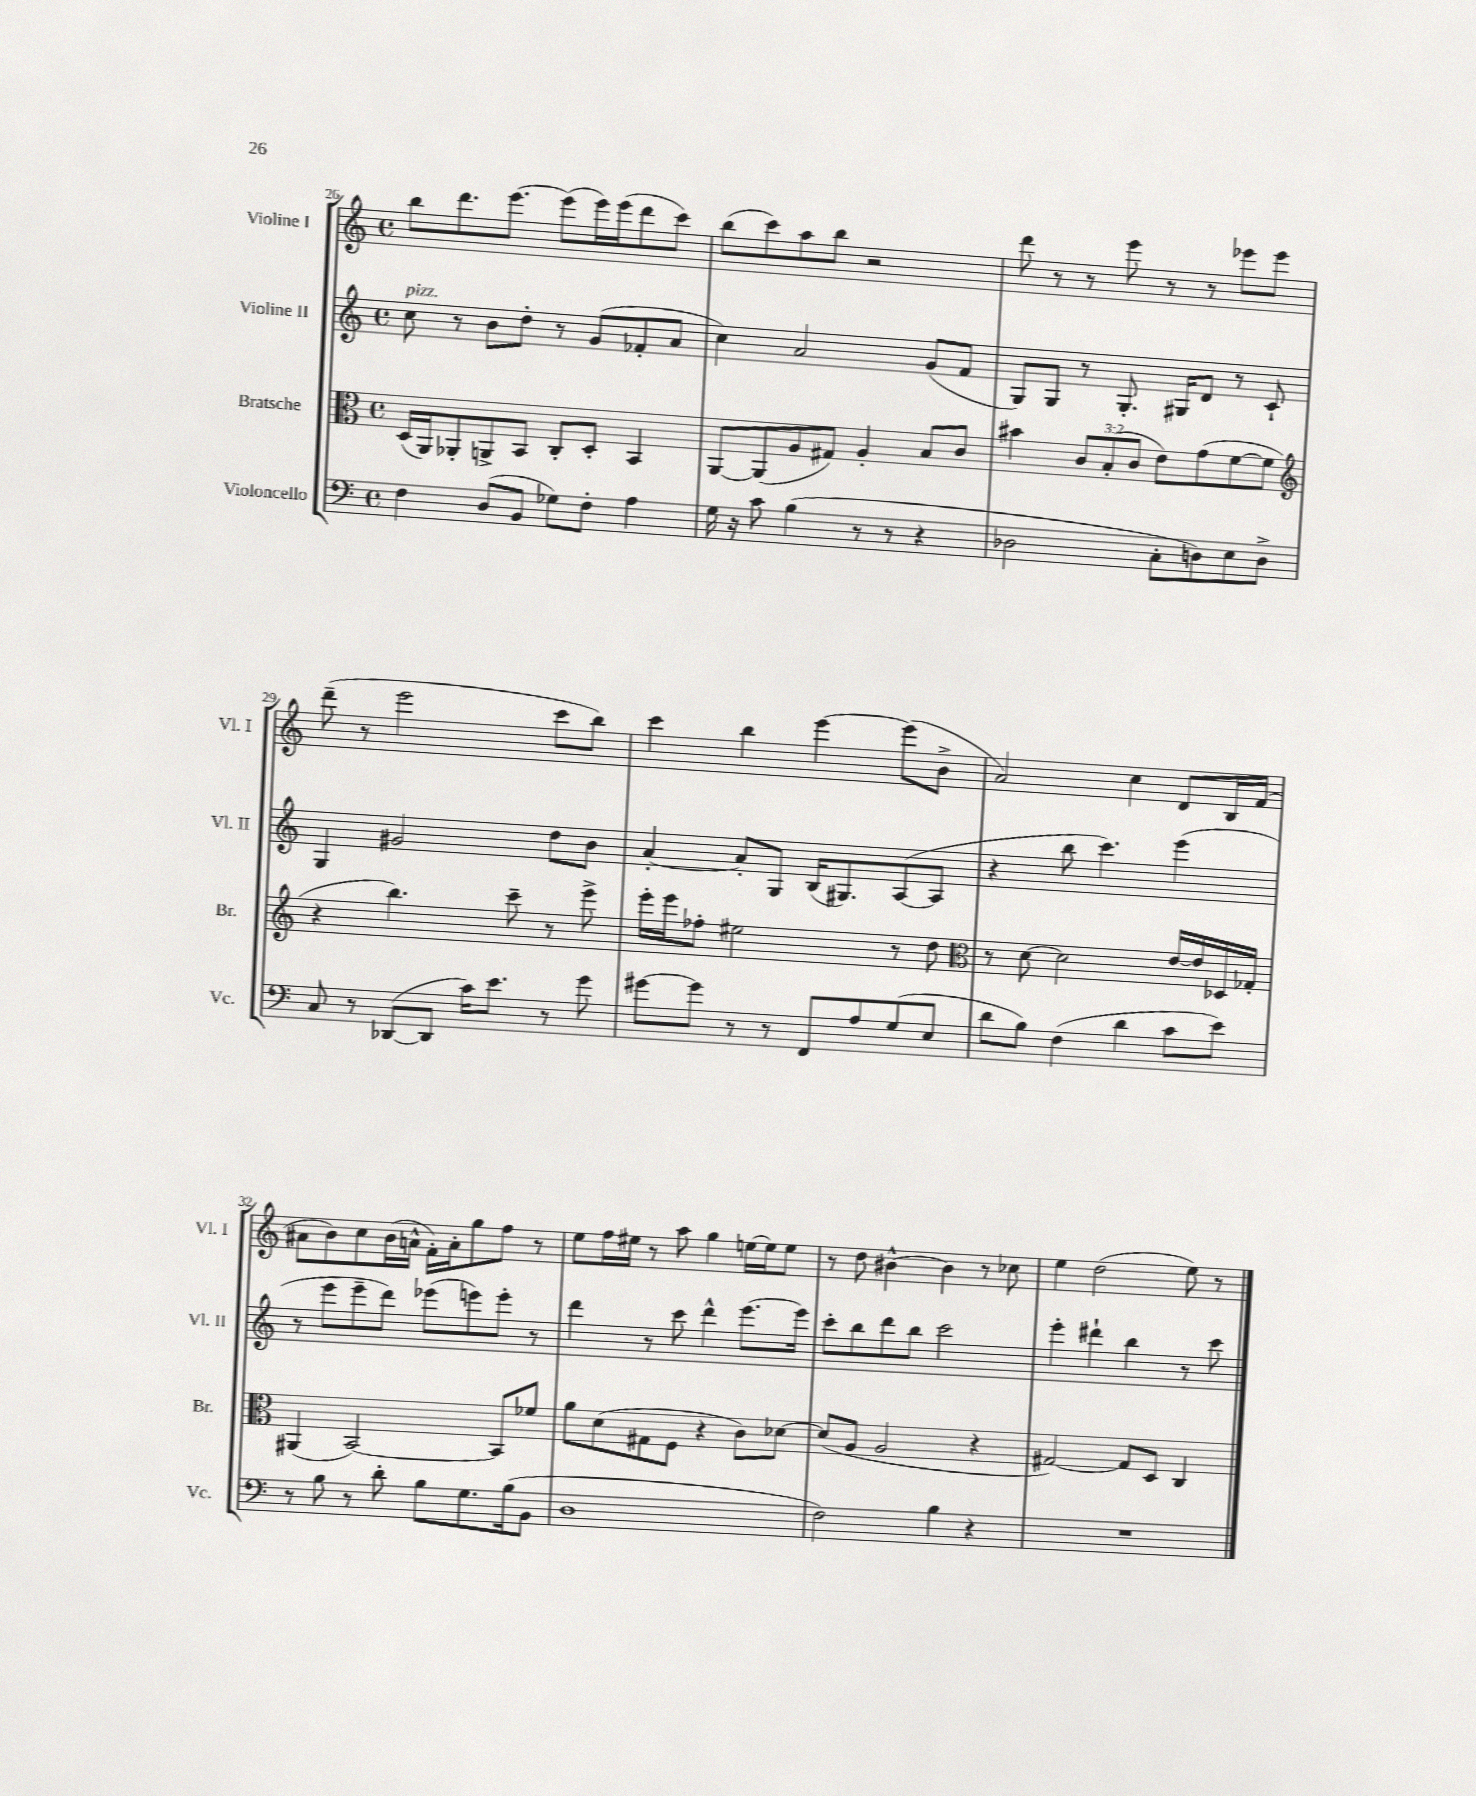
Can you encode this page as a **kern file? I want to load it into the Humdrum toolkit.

**kern	**kern	**kern	**kern
*staff4	*staff3	*staff2	*staff1
*clefF4	*clefC3	*clefG2	*clefG2
*k[]	*k[]	*k[]	*k[]
*M4/4	*M4/4	*M4/4	*M4/4
*met(c)	*met(c)	*met(c)	*met(c)
4F	(16D	8cc	8bb
.	16AA)	.	.
.	8AA-'	8r	8.ddd
(8D	8AA^	8b	.
.	.	.	[8.eee
8BB	8BB	8dd'	.
8G-)	8C'	8r	(8eee]
8F'	8D'	(8g	16eee)
.	.	.	(16eee
4A	4BB	8f-'	8ddd
.	.	8a	8ccc)
=	=	=	=
16G	[8AA	4cc)	(8bb
16r	.	.	.
8c	(8AA]	.	8ccc)
(4B	8A	2a	8aa
.	8G#)	.	8bb
8r	4A'	.	2r
8r	.	.	.
4r	8B	(8g	.
.	8c	8f	.
=	=	=	=
2D-	4b#	8G)	8ddd
.	.	8G	8r
.	12c	8r	8r
.	(12B'	.	.
.	.	8.G'	8eee
.	12c	.	.
8C'	8e)	.	8r
.	.	16G#	.
8D)	(8g	8d	8r
8E	[8f	8r	8eee-
8D^	8f]	8c`	8eee-
=	=	=	=
*	*clefG2	*	*
8C	4r	4G	(8ddd~
8r	.	.	8r
([8DD-	4.bb)	2g#	2eee
8DD-]	.	.	.
16c)	.	.	.
8.e	.	.	.
.	8ccc~	.	.
8r	8r	8dd	8ccc
8g	8eee^	8b	8bb)
=	=	=	=
[8g#	16eee'	[4a'	4ccc
.	16eee	.	.
8g#]	8ff-'	.	.
8r	2ee#	8a']	4bb
8r	.	8G	.
8FF	.	(16B	[4eee
.	.	8.G#)	.
8A	.	.	.
(8G	8r	([8A	(8eee]
8E	8dd	8A]	8b^
=	=	=	=
*	*clefC3	*	*
8d	8r	4r	2a)
8B)	[8d	.	.
(4F	2d]	8bb	.
.	.	4.ccc)	.
4d	.	.	4cc
8c	[16e	(4eee	8d
.	16e]	.	.
8e)	16D-	.	16B
.	16G-'	.	(16f
=	=	=	=
8r	(4AA#	8r	8a#
8B	.	8eee	8b)
8r	[2BB)	8eee~	8cc
8d'	.	8ddd)	(16b
.	.	.	16a^^
8B	.	(8eee-	16f')
.	.	.	16a'
8.G	.	8eee)	8gg
.	8BB]	8eee'	8ff
(16B	.	.	.
8BB	8f-	8r	8r
=	=	=	=
1D	8a	4ddd	8ee
.	(8d	.	16ff
.	.	.	16ee#
.	8G#	8r	8r
.	8F	8ccc	8aa
.	4r	4ddd^^	4gg
.	8c)	[8.eee	[16ee
.	.	.	16ee]
.	[8d-	.	8ee
.	.	16eee]	.
=	=	=	=
2F)	(8d-]	8ccc'	8r
.	8A	8bb	8dd
.	2A	8ddd	[4b#^^
.	.	8bb	.
4B	.	2ccc	4b#]
4r	4r	.	8r
.	.	.	8cc-
=	=	=	=
1r	[2G#)	4eee'	4ee
.	.	4ddd#`	(2dd
.	8G#]	4bb	.
.	8D	.	.
.	4C	8r	8ee)
.	.	8ccc	8r
==	==	==	==
*-	*-	*-	*-
